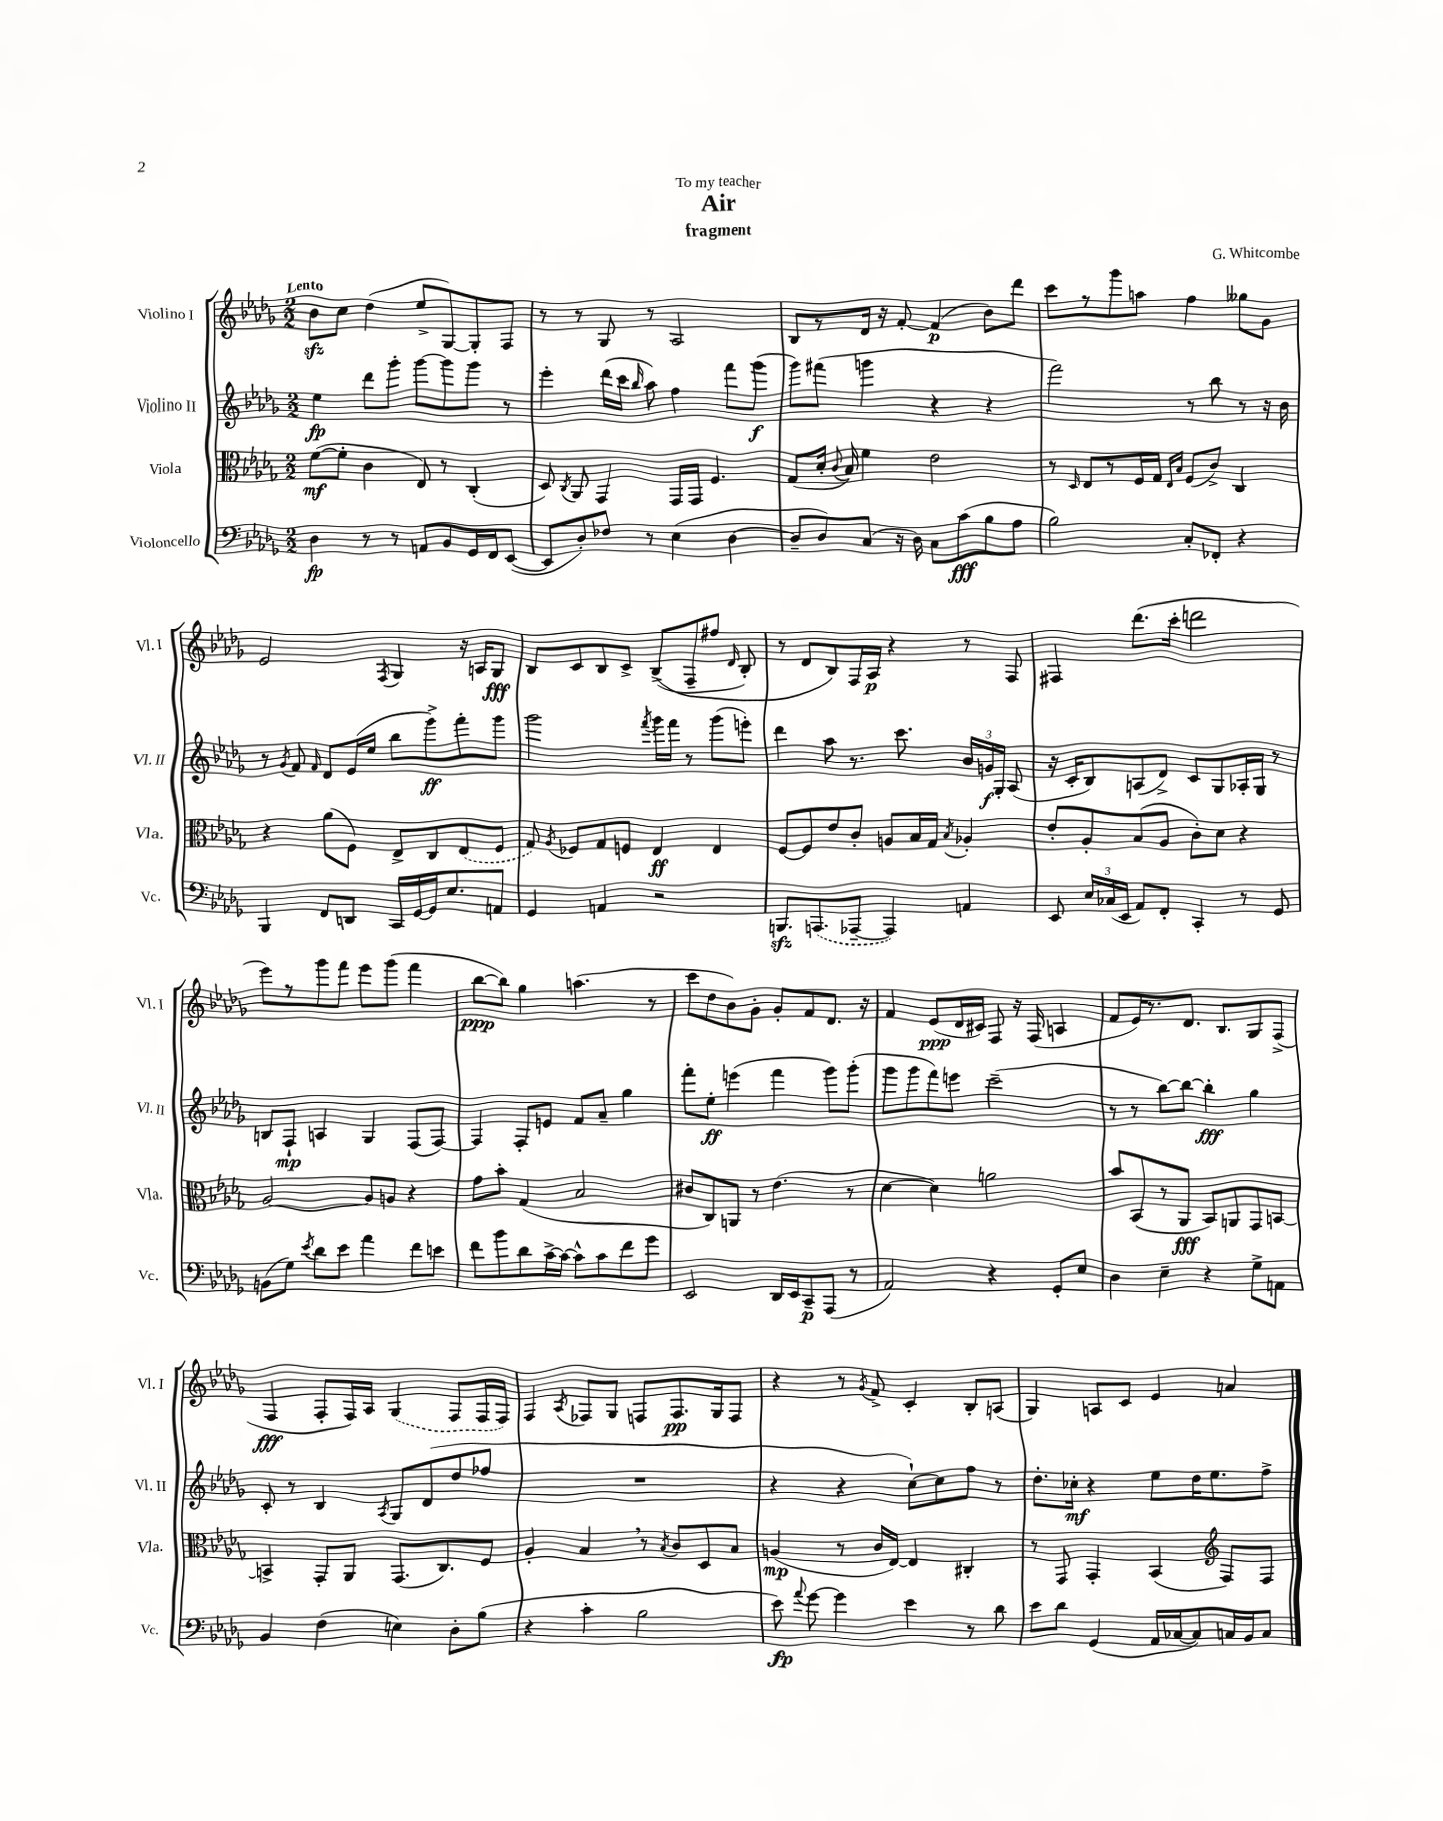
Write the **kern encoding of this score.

**kern	**kern	**kern	**kern
*staff4	*staff3	*staff2	*staff1
*clefF4	*clefC3	*clefG2	*clefG2
*k[b-e-a-d-g-]	*k[b-e-a-d-g-]	*k[b-e-a-d-g-]	*k[b-e-a-d-g-]
*M2/2	*M2/2	*M2/2	*M2/2
4D-\	([8f\L	4ee-\	8b-\L
.	8f'\]J	.	8cc\J
8r	4c\	8ddd-\L	(4dd-\
8r	.	8ggg-'\J	.
8AA/L	8E-/)	[8ggg-\L	8ee-^/L
8BB-/	8r	8ggg-\]	[8G-/)
16GG-/L	(4C'/	8ggg-\J	8G-'/]
16FF/J	.	.	.
([8EE-/J	.	8r	8F/J
=	=	=	=
8EE-/]L	8D-/)	4eee-'\	8r
.	8qC/	.	.
8D-'/)	8AA-/	.	8r
8F-/J	4GG-/	(16ddd-\LL	8G-/
.	.	16ccc\JJ	.
.	.	16qqbb-/	.
8r	.	8aa-\)	8r
(4E-\	16GG-/LL	4ff\	2A-/
.	16GG-/JJ	.	.
.	4.F/	.	.
[4D-\	.	8fff\L	.
.	.	(8ggg-\J	.
=	=	=	=
8D-~/]L	(8G-/L	8ggg-\L)	8B-/L
8D-/)	16d-'/Jk	(8fff#\J	8r
.	8qqc/	.	.
.	16B-/)	.	.
(8C/J	4f\	4ggg\	16d-/Jk
.	.	.	16r
16r	.	.	[8f'/
16D-\)	.	.	.
8C\L	2e-\	4r	(4f/]
(8c\	.	.	.
8B-\	.	4r	8b-\L)
8A-\J	.	.	8ddd-\J
=	=	=	=
2B-\)	8r	2fff\)	8ccc\L
.	16qqD-/	.	.
.	8E-/L	.	8r
.	8r	.	8ggg-\
.	16F/L	.	8aa\J
.	16G-/JJ	.	.
.	16qqE-/LL	.	.
.	16qqB-/JJ	.	.
8C'/L	(8F/L	8r	4ff\
8FF-'/J	8c^/J)	8bb-\	.
4r	4C/	8r	8gg--\L
.	.	16r	8g-\J
.	.	16b-\	.
=	=	=	=
4BBB-/	4r	8r	2e-/
.	.	8qg-/	.
.	.	8f/	.
.	.	16qqf/	.
8FF/L	(8a-\L	8d-/L	.
8DD/J	8F\J)	(16e-/L	.
.	.	16ee-/JJ	.
.	.	.	8qF/
16CC/LL	8E-^/L	8bb-\L	4G-/
[16GG-/	.	.	.
16GG-/]J	8C/	8ggg-^\)	.
8.E-/	.	.	.
.	(8E-/	8fff'\	16r
.	.	.	16A/LK
8AA/J	8F/J	8ggg-\J	8G-/J
=	=	=	=
4GG-/	8G-/)	2ggg-\	8B-/L
.	8qA-/	.	.
.	8F-/L	.	8c/
4AA/	8G-/	.	8B-/
.	8F/J	.	8c^/J
.	.	8qfff/	.
2r	4E-/	16ggg-\LL	&((8B-^/L
.	.	16fff\JJ	.
.	.	8r	8F~/
.	4E-/	(8ggg-\L	8ff#/J
.	.	.	16qqd-/
.	.	8eee'\J)	8B-'/)
=	=	=	=
8.BBB/L	[8F/L	4ddd-\	8r
.	8F/]	.	8d-/L
(8.AAA/	.	.	.
.	8e-/	8aa-\	8B-/&)
[8AAA-~/J	8c'/J	8.r	16F/L
.	.	.	16A-/JJ
4AAA-/])	8A/L	.	4r
.	.	8.ccc\	.
.	16B-/L	.	.
.	16G-/JJ	.	.
.	8qB-/	.	.
4AA/	4A-'/	24b-/LL	8r
.	.	24g/	.
.	.	24G-'/JJ	.
.	.	(8A-/	8F/
=	=	=	=
8EE-/	8e-'/L	16r	4F#/
.	.	16c'/LK	.
24E-/LL	8A-'/	8B-/)	.
(24C-/	.	.	.
24EE-/JJ	.	.	.
8AA-/L)	(8B-/	(8A/	(8.ddd-\L
8FF'/J	8A-/J	8d-^/J)	.
.	.	.	16ccc'\Jk
4CC'/	8c'\L)	8c/L	2ddd\
.	8d-\J	8G-/	.
8r	4r	16A-'/L	.
.	.	16G-/JJ	.
8GG-/	.	8r	.
=	=	=	=
(8BB\L	[2A-/	8B/L	8eee-\L)
8G-\J)	.	8F`/J	8r
8qe-/	.	.	.
8d-\L	.	4A/	8ggg-\
8e-\J	.	.	8fff\J
4a-\	8A-/]L	4G-/	8eee-\L
.	8A/J	.	(8ggg-\J
8f\L	4r	(8F/L	4fff\
8e\J	.	[8F/J)	.
=	=	=	=
8f\L	8g-\L	4F/]	[8bb-\L
8b-\	8b-'\J	.	8bb-\]J)
8d-\	(4G-/	8F'/L	4gg-\
[16c^\L	.	8e/J	.
16c\_JJ	.	.	.
8c^^\]L	2B-/	8f/L	(4.aa\
8c\	.	8a-~/J	.
8f\	.	4gg-\	.
8g-\J	.	.	8r
=	=	=	=
2EE-/	8c#/L	8fff'\L	8ccc\L
.	8C/)	8ee-'\J	8dd-\
.	8AA/J	(4eee\	8b-\)
.	8r	.	8g-'\J
16DD-/LL	(4.e-\	4fff\	8g-'/L
16EE-/J	.	.	.
8CC~/	.	.	8f/
(8AAA-/J	.	8ggg-\L)	8.d-/J
8r	8r	(8ggg-'\J	.
.	.	.	16r
=	=	=	=
2AA-/)	[4d-\	8ggg-\L	4f/
.	.	8ggg-\	.
.	4d-\])	8fff\)	(8e-/L
.	.	8eee\J	16d-/L
.	.	.	16c#/JJ)
4r	2a\	(2ccc~\	8F/
.	.	.	16r
.	.	.	(16F/
8GG-'/L	.	.	4A/
8E-/J	.	.	.
=	=	=	=
4D-\	8b-/L	8r	8f/L
.	(8BB-/	8r	16e-/K)
.	.	.	8.r
4E-~\	8r	[8bb-\L)	.
.	8AA-/J	8bb-\_J	8.d-/J
4r	8BB-/L)	4bb-'\]	.
.	.	.	8.B-/L
.	8AA/	.	.
8G-^\L	8GG-/	4gg-\	8G-/
8AA\J	[8BB/J	.	(8F^/J
=	=	=	=
4BB-/	4BB^/]	8c'/	4F/
.	.	8r	.
(4F\	8GG-'/L	4B-/	8F'/L
.	8AA-/J	.	16F/L)
.	.	.	16A-/JJ
.	.	8qA-/	.
4E\)	(8.GG-/L	8G-/L	(4G-/
.	.	(8d-/	.
.	8.C/)	.	.
8D-'\L	.	8dd-/	8F/L
(8B-\J	8F/J	8ff-/J	16F/L
.	.	.	16F/JJ)
=	=	=	=
4r	4A-'/	1r	4F/
.	.	.	8qA-/
4c'\	4B-/	.	8F-/L
.	.	.	8G-/J
2B-\	8r	.	8F/L
.	8qB-/	.	.
.	8c/L	.	8.F/
.	8D-/	.	.
.	.	.	16G-/k
.	8B-/J	.	8F/J
=	=	=	=
8e-\)	(4A/	4r	4r
8qqa-/	.	.	.
[8g-\	.	.	.
4g-\]	8r	4r	8r
.	.	.	8qg-/
.	16c/LL	.	8f^/
.	[16E-/JJ)	.	.
4e-\	4E-/]	[8cc`\L)	4c'/
.	.	8cc\]	.
8r	4C#'/	8ff\J	8B-'/L
8d-\	.	8r	(8A/J
=	=	=	=
8e-\L	8r	8.dd-'\L	4G-/)
8d-\J	8GG-/	.	.
.	.	16cc-'\Jk	.
(4GG-/	4GG-'/	4r	8A/L
.	.	.	8c/J
16AA-/LL	(4BB-/	8ee-\L	4e-/
[16C-/J	.	.	.
8C-/])	.	16dd-\K	.
.	.	8.ee-\	.
*	*clefG2	*	*
16C/L	8F/L)	.	4a/
16BB-/J	.	.	.
8C/J	8F/J	8ff^\J	.
==	==	==	==
*-	*-	*-	*-
